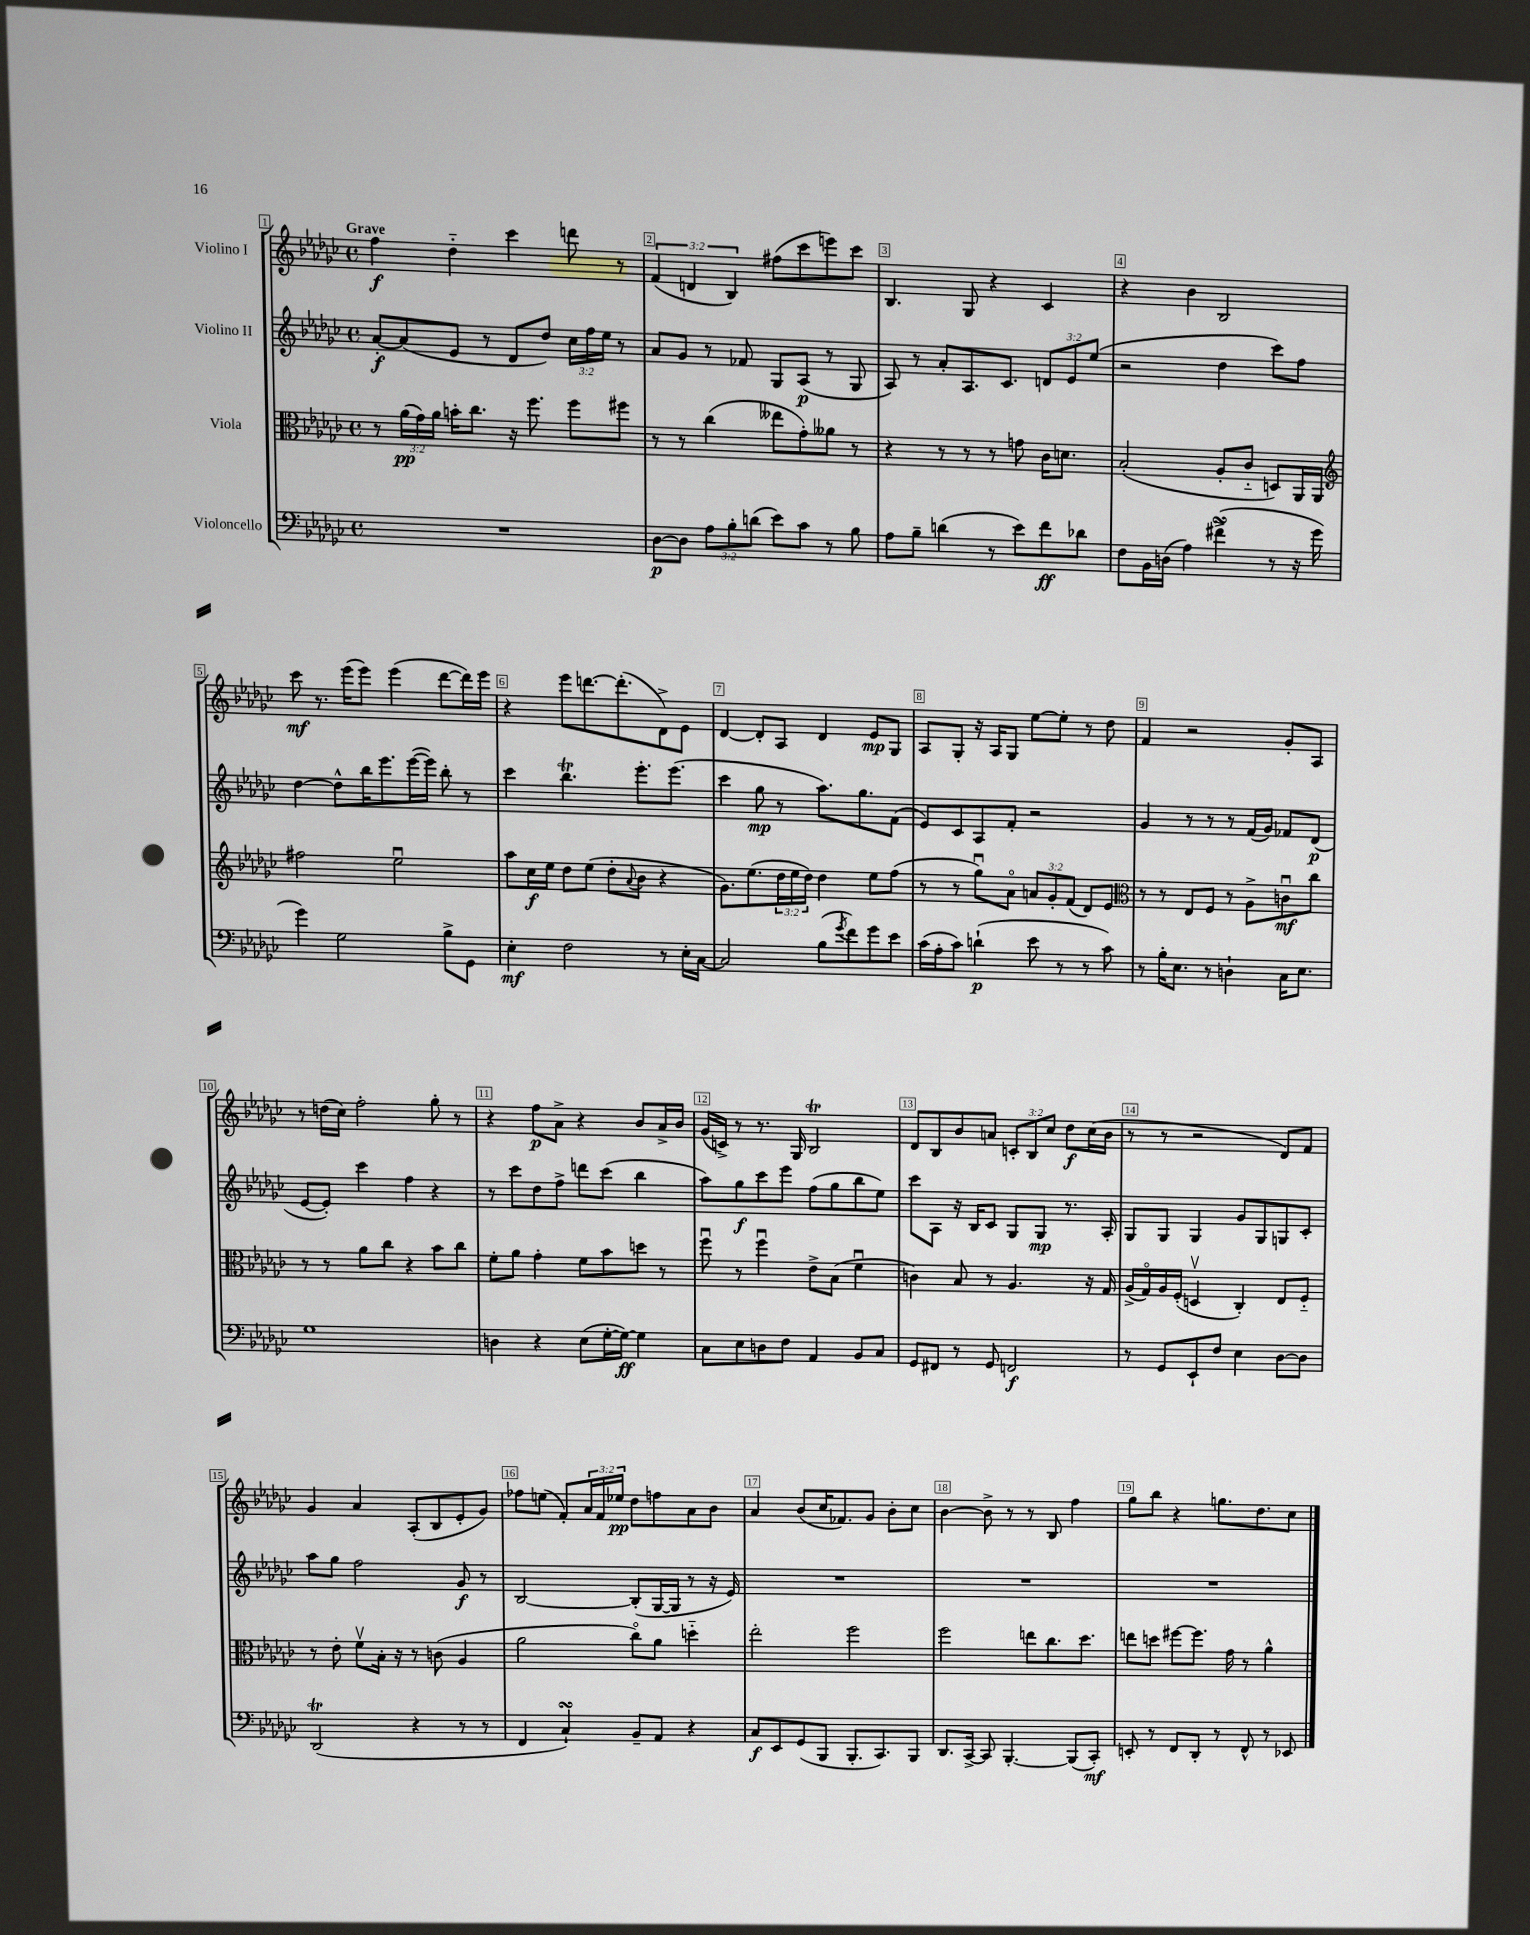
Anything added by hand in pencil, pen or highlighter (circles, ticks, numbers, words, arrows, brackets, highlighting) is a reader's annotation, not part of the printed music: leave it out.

**kern	**kern	**kern	**kern
*staff4	*staff3	*staff2	*staff1
*clefF4	*clefC3	*clefG2	*clefG2
*k[b-e-a-d-g-c-]	*k[b-e-a-d-g-c-]	*k[b-e-a-d-g-c-]	*k[b-e-a-d-g-c-]
*M4/4	*M4/4	*M4/4	*M4/4
*met(c)	*met(c)	*met(c)	*met(c)
1r	8r	[8a-'/L	4ff\
.	(24a-\LL	(8a-/]	.
.	24g-\)	.	.
.	24a-\JJ	.	.
.	16b'\LK	8e-/J	4dd-'~\
.	8.cc-\J	.	.
.	.	8r	.
.	16r	8d-/L	4ccc-\
.	8.ff\	.	.
.	.	8dd-/J)	.
.	8ff\L	24cc-\LL	8ddd\
.	.	24ff\	.
.	.	24ee-\JJ	.
.	8ff#\J	8r	8r
=	=	=	=
[8D-\L	8r	8a-/L	(6f/
8D-\]J	8r	8g-/J	.
.	.	.	6d/
12A-\L	(4cc-\	8r	.
12B-'\	.	.	6B-/)
.	.	8f-/	.
(12d\J	.	.	.
8e-\L)	8ee--\L	8G-/L	(8ff#\L
8c-\J	8g-'\)	(8A-/J	8ccc-\
8r	8a--\J	8r	8eee\)
8B-\	8r	8G-/	8ccc-\J
=	=	=	=
8A-\L	4r	8A-/)	4.B-/
8B-~\J	.	8r	.
(4d\	8r	8a-'/L	.
.	8r	8.A-/	8G-/
8r	8r	.	4r
.	.	8.c-/J	.
8e-\L)	8g\	.	.
8f\	16c-\LK	12d/L	4c-/
.	8.d\J	.	.
.	.	12e-/	.
8d-\J	.	.	.
.	.	(12ee-/J	.
=	=	=	=
8F\L	(2B-'/	2r	4r
16BB-\L	.	.	.
(16D\JJ	.	.	.
4A-\)	.	.	4b-\
(4f#^\	8A-'/L	4dd-\	2B-/
.	8c-'~/J	.	.
8r	8D/L)	8ccc-\L)	.
16r	16AA-/L	8ff\J	.
16g-\	16AA-/JJ	.	.
=	=	=	=
*	*clefG2	*	*
4g-\)	2ff#\	[4dd-\	8ccc-\
.	.	.	8.r
2G-\	.	8dd-^^\]L	.
.	.	.	(16eee-\LK
.	.	16bb-\K	8eee-\J)
.	.	8.eee-\	.
.	2ee-u\	.	(4eee-\
.	.	([16eee-\L	.
.	.	16eee-\]JJ)	.
8B-^\L	.	8bb-'\	[8ddd-\L
8GG-\J	.	8r	16ddd-\]L)
.	.	.	16eee-\JJ
=	=	=	=
4E-'\	8aa-\L	4ccc-\	4r
.	16cc-\L	.	.
.	16ee-\JJ	.	.
2F\	8dd-\L	4.bb-\	8eee-\L
.	(8ee-\J	.	[8.ddd\
.	8dd-'\L	.	.
.	.	.	(8.ddd'\]
.	8qqa-/	.	.
.	8b-\J	8.eee-'\L	.
8r	4r	.	8d-^\)
.	.	(8.eee-\J	.
16E-'\LL	.	.	8e-\J
[16C-\JJ	.	.	.
=	=	=	=
2C-/]	8.g-\L)	4ccc-\	[4d-/
.	(8.ee-\	.	.
.	.	8gg-\	8d-'/]L
.	24dd-\L	8r	8A-/J
.	24ee-\	.	.
.	24dd-\JJ)	.	.
(8B-\L	4dd-\	8.aa-\L)	4d-/
8qg-/	.	.	.
8f\)	.	.	.
.	.	8.gg-\	.
8g-\	8ee-\L	.	8e-/L
8e-\J	(8ff\J	(8f\J	8G-/J
=	=	=	=
(16c-\LL	8r	8e-/L)	8A-/L
16A-'\J	.	.	.
8c-\J)	8r	8c-/	8G-'/J
(4d`\	8gg-u\L)	8A-/	16r
.	.	.	16A-/LK
.	8a-o\J	8f'/J	8G-/J
8e-\	12a/L	2r	[8ee-\L
.	12g-'/	.	.
8r	.	.	8ee-'\]J
.	(12f/J	.	.
8r	8d-/L)	.	8r
8c-\)	8e-/J	.	8dd-\
=	=	=	=
*	*clefC3	*	*
8r	8r	4g-/	4f/
16B-'\LK	8r	.	.
8.E-\J	.	.	.
.	8E-/L	8r	2r
8r	8F/J	8r	.
4D`\	8r	8r	.
.	8A-^\L	(16f/LL	.
.	.	16g-/JJ)	.
16C-\LK	8cu\	8f-/L	8g-'/L
8.E-\J	.	.	.
.	8cc-\J	(8d-/J	8A-/J
=	=	=	=
1G-	8r	[8e-/L	8r
.	8r	8e-'/]J)	(16dd\LL
.	.	.	16cc-\JJ)
.	8a-\L	4ccc-\	2ff'\
.	8cc-\J	.	.
.	4r	4ff\	.
.	8b-\L	4r	8gg-'\
.	8cc-\J	.	8r
=	=	=	=
4D\	8f'\L	8r	4r
.	8a-\J	8ccc-\L	.
4r	4g-'\	8dd-\	8ff\L
.	.	8ff^\J	8a-^\J
(8E-\L	8f\L	8ddd\L	4r
[16G-'\L	8b-\	(8ccc-\J	.
16G-\_JJ)	.	.	.
4G-\]	8dd\J	4bb-\	8b-/L
.	8r	.	16a-^/L
.	.	.	16b-/JJ
=	=	=	=
8C-\L	8ffu\	8aa-\L)	(16g-/LL
.	.	.	16c^/JJ)
8E-\	8r	8gg-\	8r
8D\	4ffu\	8ccc-\	8.r
8F\J	.	8eee-\J	.
.	.	.	16G-/
4AA-/	8e-^\L	(8ff\L	2B-/
.	(8B-\J	8gg-\	.
8BB-/L	4fu\	8bb-\	.
8C-/J	.	8ee-\J)	.
=	=	=	=
8GG-/L	4c\)	8ccc-\L	8d-/L
8FF#/J	.	8A-\J	8B-/
8r	8B-/	16r	8b-/
.	.	16B-/LK	.
8GG-/	8r	8c-/J	8a/J
2FF/	4.A-/	8G-/L	12c'/L
.	.	.	12B-/
.	.	8G-/J	.
.	.	.	12cc-/J
.	.	8.r	8dd-\L
.	16r	.	(16cc-\L
.	16G-/	16A-'/	16b-\JJ
=	=	=	=
8r	(16A-^/LL	8G-/L	8r
.	16G-o/)	.	.
8GG-/L	16A-/	8G-/J	8r
.	(16F'/JJ	.	.
8EE-`/	4Dv/	4G-/	2r
8F/J	.	.	.
4E-\	4C-'/)	8g-/L	.
.	.	8G-/	.
[8D-\L	8E-/L	8G/	8d-/L)
8D-\]J	8F'~/J	8c-'/J	8f/J
=	=	=	=
(2DD-/	8r	8aa-\L	4g-/
.	8e-'\	8gg-\J	.
.	8fv\L	2ff\	4a-/
.	16B-'\Jk	.	.
.	16r	.	.
4r	8r	.	(8A-'/L
.	(8c\	.	8B-/
8r	4A-/	8g-/	8e-'/
8r	.	8r	8g-/J)
=	=	=	=
4FF/	2a-\	[2B-/	8ff-\L
.	.	.	(8ee\J
4C-`/)	.	.	8f'/L)
.	.	.	24a-/L
.	.	.	24f/
.	.	.	24ee-/JJ
8BB-~/L	8cc-o\L)	(8B-'/]L	8dd-\L
8AA-/J	8a-\J	[16G-/L	8ff\
.	.	16G-/]JJ	.
4r	4dd'~\	8r	8a-\
.	.	16r	8b-\J
.	.	16e-/)	.
=	=	=	=
8C-/L	2ee-'\	1r	4a-/
8EE-/	.	.	.
(8GG-/	.	.	(8b-/L
8BBB-/J	.	.	16cc-/K
.	.	.	8.f-/)
8.BBB-'/L	2ff\	.	.
.	.	.	8g-/J
8.CC-/)	.	.	.
.	.	.	8b-'\L
8BBB-/J	.	.	8cc-\J
=	=	=	=
8.DD-/L	2ff\	1r	[4b-\
[16CC-^/Jk	.	.	.
8CC-/]	.	.	8b-^\]
[4.BBB-'/	.	.	8r
.	8ee\L	.	8r
.	8.cc-\	.	8B-/
(8BBB-/]L	.	.	4ff\
.	8.dd-\J	.	.
8CC-'/J)	.	.	.
=	=	=	=
8EE'/	8ee\L	1r	8gg-\L
8r	8dd\J	.	8bb-\J
8FF/L	[8ff#\L	.	4r
8DD-'/J	8.ff#\]J	.	.
8r	.	.	8.gg\L
.	16g-\	.	.
8FF^^/	8r	.	.
.	.	.	8.dd-\
8r	4a-^^\	.	.
8EE-/	.	.	8cc-\J
==	==	==	==
*-	*-	*-	*-
